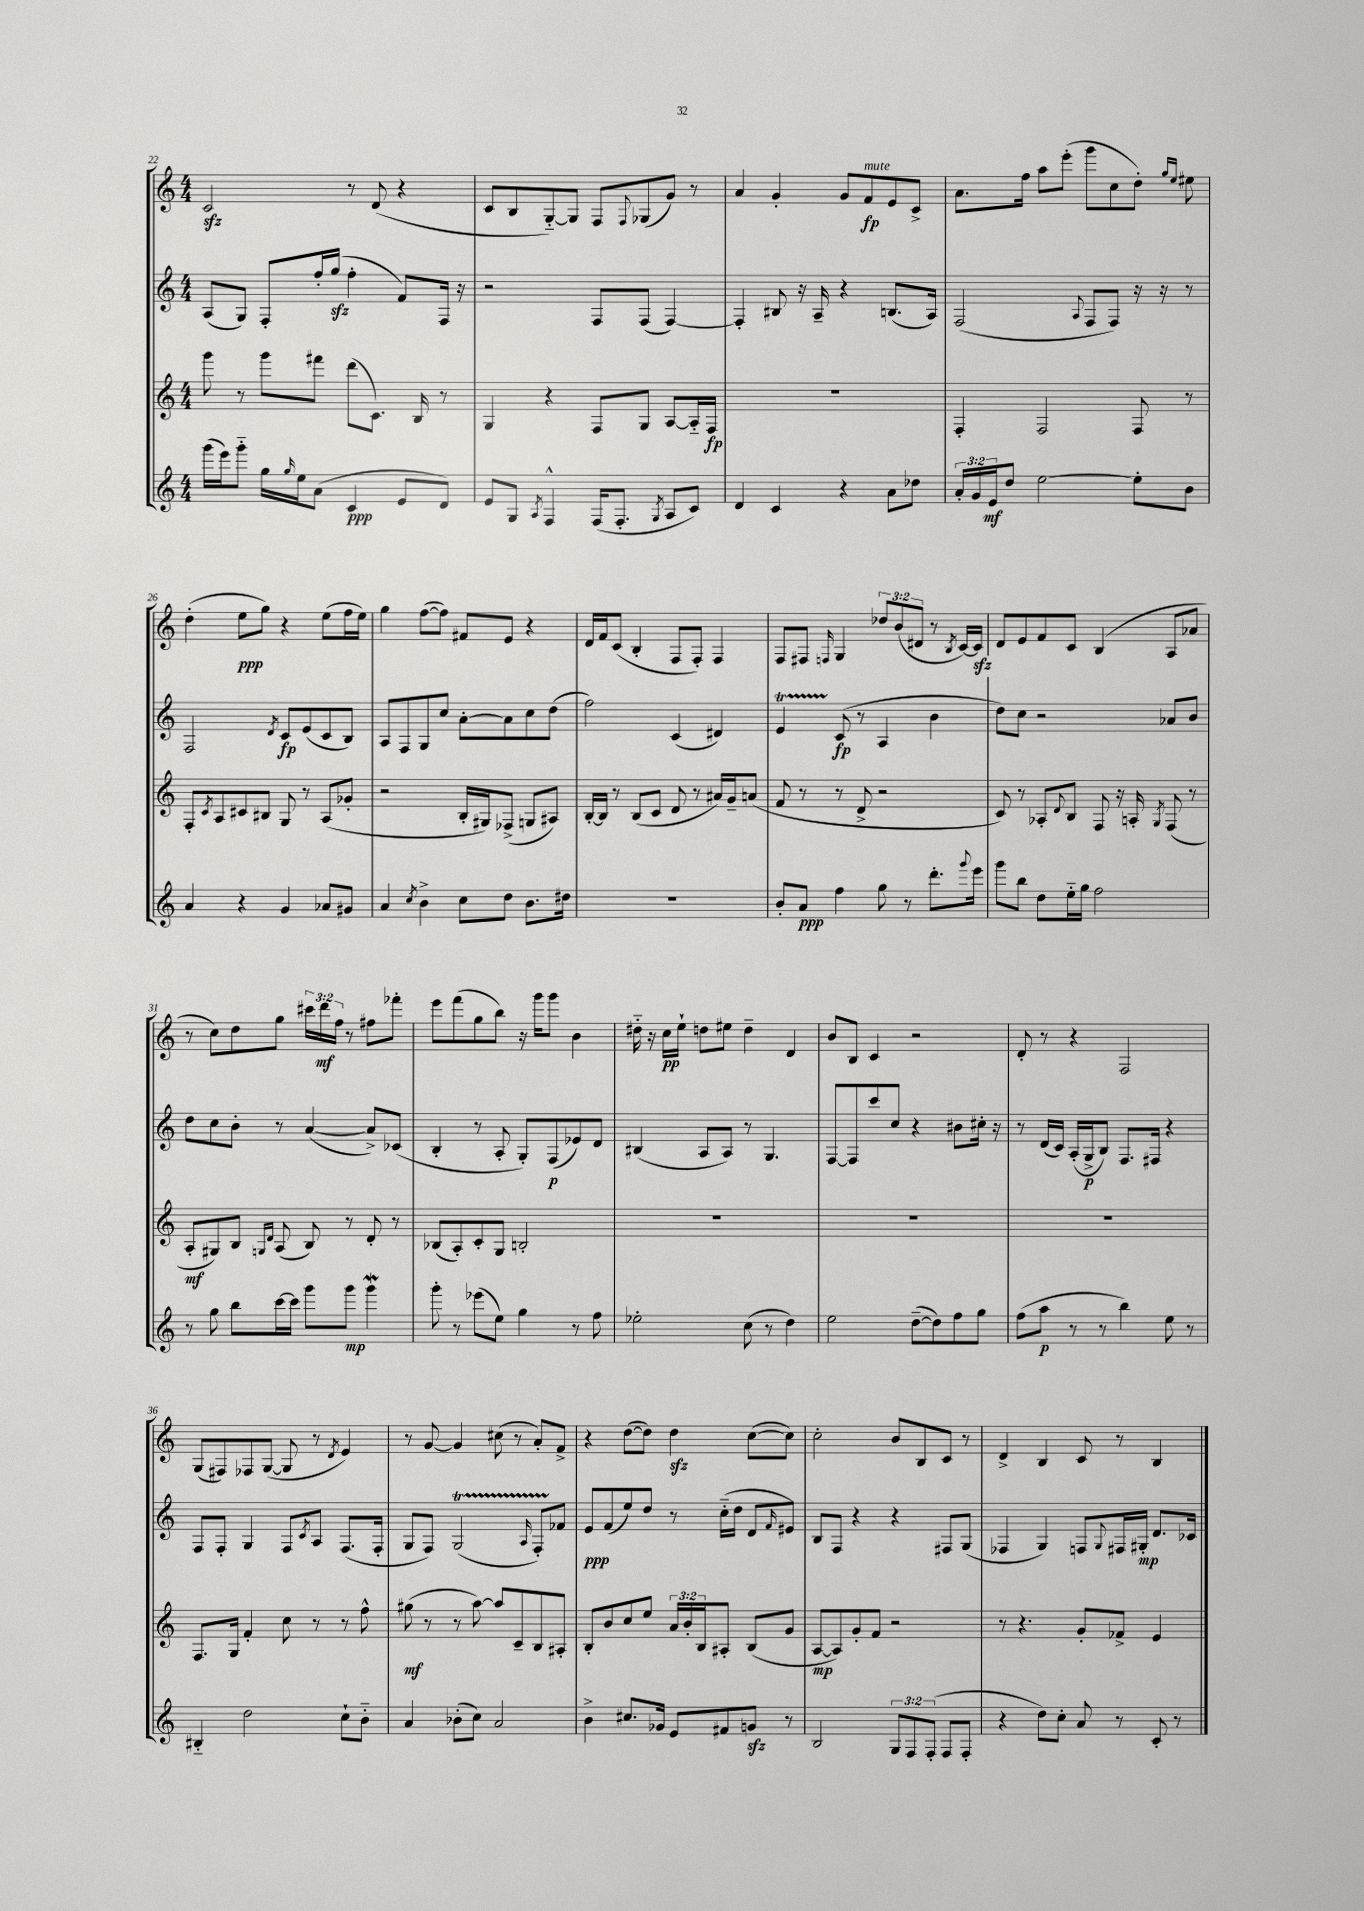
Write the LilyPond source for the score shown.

<<
\new StaffGroup <<
\new Staff = "s0" {
    \clef treble \key c \major \numericTimeSignature \time 4/4 \override Staff.TupletNumber.text = #tuplet-number::calc-fraction-text
    c'2\sfz r8 d'8( r4 |
    c'8 b8 g8~-_) g8 f8 \appoggiatura { f8 } ges8( g'8) r8 |
    a'4 g'4-. g'8 f'8\fp^\markup { \italic "mute" } e'8 c'8-> |
    a'8. f''16 a''8 e'''8-.( g'''8 c''8 d''8-.) \grace { g''16 e''16 } eis''8 |
    d''4-.( e''8\ppp g''8) r4 e''8( f''16 e''16) |
    g''4 f''8~( f''8) fis'8 e'8 r4 |
    d'16 f'16 c'8( b4-. f8 f8-.) f4 |
    f8 fis8 \grace { f16 } g4 \tuplet 3/2 { des''8 b'8( dis'8 } r8 \acciaccatura { b8 } c'16~) c'16\sfz |
    d'8 e'8 f'8 c'8 b4( a8 aes'8 |
    r8 c''8) d''8 g''8 \tuplet 3/2 { cis'''16 d'''16\mf f''16 } r8 fis''8 fes'''8-. |
    e'''8 f'''8( g''8 b''8) r16 g'''16 g'''8 b'4 |
    dis''16-_ r16 c''16\pp e''16-! d''8 eis''8 d''4-- d'4 |
    b'8 b8 c'4 r2 |
    d'8-. r8 r4 f2 |
    g8( fis8) fes8 g8~( g8 r8 \acciaccatura { d'8 } e'4) |
    r8 g'8~ g'4 cis''8( r8 a'8-.) f'8-> |
    r4 d''8~( d''8) d''4\sfz c''8~( c''8) |
    c''2-. b'8 b8 c'8 r8 |
    d'4-> b4 c'8 r8 b4 \bar "|." |
}
\new Staff = "s1" {
    \clef treble \key c \major \numericTimeSignature \time 4/4
    a8( g8) f8-. f''16-. g''16\sfz( f''4-. f'8) f16 r16 |
    r2 f8 f8( f4~) |
    f4-. bis8 r16 a16-- r4 b8.( a16) |
    f2( \appoggiatura { a8 } f8 f8) r16 r16 r8 |
    f2 \acciaccatura { d'8 } c'8\fp e'8( c'8 b8) |
    a8 f8 g8 c''8 a'8~-. a'8 c''8 d''8( |
    f''2) c'4( dis'4) |
    e'4\startTrillSpan c'8\stopTrillSpan\fp( r8 a4 b'4 |
    d''8) c''8 r2 aes'8 b'8 |
    d''8 c''8 b'8-. r8 a'4~( a'8->) ces'8( |
    b4-. r8 a8-. g8-.) f8\p( ees'8) d'8 |
    bis4( a8 a8) r8 g4. |
    f8~ f8 c'''8 c''8 r4 bis'8 cis''16-. r16 |
    r8 d'16( c'16) a16-.( g16->\p b8) f8. fis16 r4 |
    f8 f8-. g4 f8 \acciaccatura { c'8 } a8 f8.( f16-. |
    g8 f8) g2\startTrillSpan( \grace { a16 } f8-.) fes'8\stopTrillSpan |
    e'8\ppp f'8( e''8) d''8 r8 c''16-_( d''16 d'8 \grace { f'16 } eis'8) |
    b8 f8 r4 r4 fis8 g8( |
    fes4 g4) f8 \appoggiatura { g8 } fis16 gis16-.\mp d'8. ces'16 \bar "|." |
}
\new Staff = "s2" {
    \clef treble \key c \major \numericTimeSignature \time 4/4 \override Staff.TupletNumber.text = #tuplet-number::calc-fraction-text
    g'''8 r8 g'''8 fis'''8 d'''8( c'8.) b16 r8 |
    g4 r4 f8 g8 a8~ a16-_ f16\fp |
    R1 |
    f4-. f2 f8 r8 |
    f8-. \acciaccatura { c'8 } a8 cis'8 bis8 g8 r8 a8( ges'8-. |
    r2 b16-. gis16) fes8->( g8 ais8) |
    b16~-. b16 r8 b8( c'8 d'8 r8 ais'16) g'16-- a'8( |
    f'8 r8 r8 d'8-> r2 |
    c'8) r8 aes8-. \appoggiatura { d'8 } b8 f8 r16 a16-. \acciaccatura { g8 } f8( r8 |
    a8-.\mf gis8) b8 \grace { g16 d'16 } a8( b8) r8 d'8-. r8 |
    bes8( a8-.) c'8-. g8 b2-. |
    R1 |
    R1 |
    R1 |
    f8. g16 f'4-. c''8 r8 r8 f''8-^ |
    gis''8\mf( r8 r8 a''8~) a''8 c'8-- b8 ais8-. |
    b8-. b'8 c''8 e''8 \tuplet 3/2 { a'16 b'16-. b16 } ais8-. b8( g'8 |
    a8~\mp a8) g'8-. f'8 r2 |
    r8 r4. g'8-. fes'8-> e'4 \bar "|." |
}
\new Staff = "s3" {
    \clef treble \key c \major \numericTimeSignature \time 4/4 \override Staff.TupletNumber.text = #tuplet-number::calc-fraction-text
    g'''16( e'''16) g'''8-_ g''16 \grace { g''16 } e''16 a'8( c'4\ppp e'8 d'8) |
    e'8 g8 \acciaccatura { a8 } f4-^ f16( f8.-. \acciaccatura { g8 } a8 c'8) |
    d'4 c'4 r4 a'8 des''8 |
    \tuplet 3/2 { a'16-. g'16 e'16\mf } d''8 e''2~ e''8-. b'8 |
    a'4 r4 g'4 aes'8 gis'8 |
    a'4 \acciaccatura { c''8 } b'4-> c''8 d''8 b'8. dis''16 |
    R1 |
    b'8-. a'8\ppp f''4 g''8 r8 d'''8.-. \appoggiatura { g'''8 } e'''16 |
    g'''8 b''8 d''8 e''16-_ g''16 f''2 |
    r8 g''8 b''8 c'''16~ c'''16 g'''8 g'''8\mp g'''4\mordent |
    g'''8-. r8 ees'''8( e''8) g''4 r8 f''8 |
    ees''2-. c''8( r8 d''4) |
    e''2 d''8~--( d''8) f''8 g''8 |
    f''8( a''8\p r8 r8 b''4) e''8 r8 |
    bis4-_ d''2 c''8-! b'8-_ |
    a'4 bes'8-.( c''8) a'2 |
    b'4-> cis''8. ges'16 e'8 fis'8 g'8\sfz r8 |
    b2 \tuplet 3/2 { g8 f8 f8-.( } f8 f8-. |
    r4 d''8) c''8-. a'8 r8 c'8-. r8 \bar "|." |
}
>>
>>
\layout { \context { \Score currentBarNumber = #22 } }
